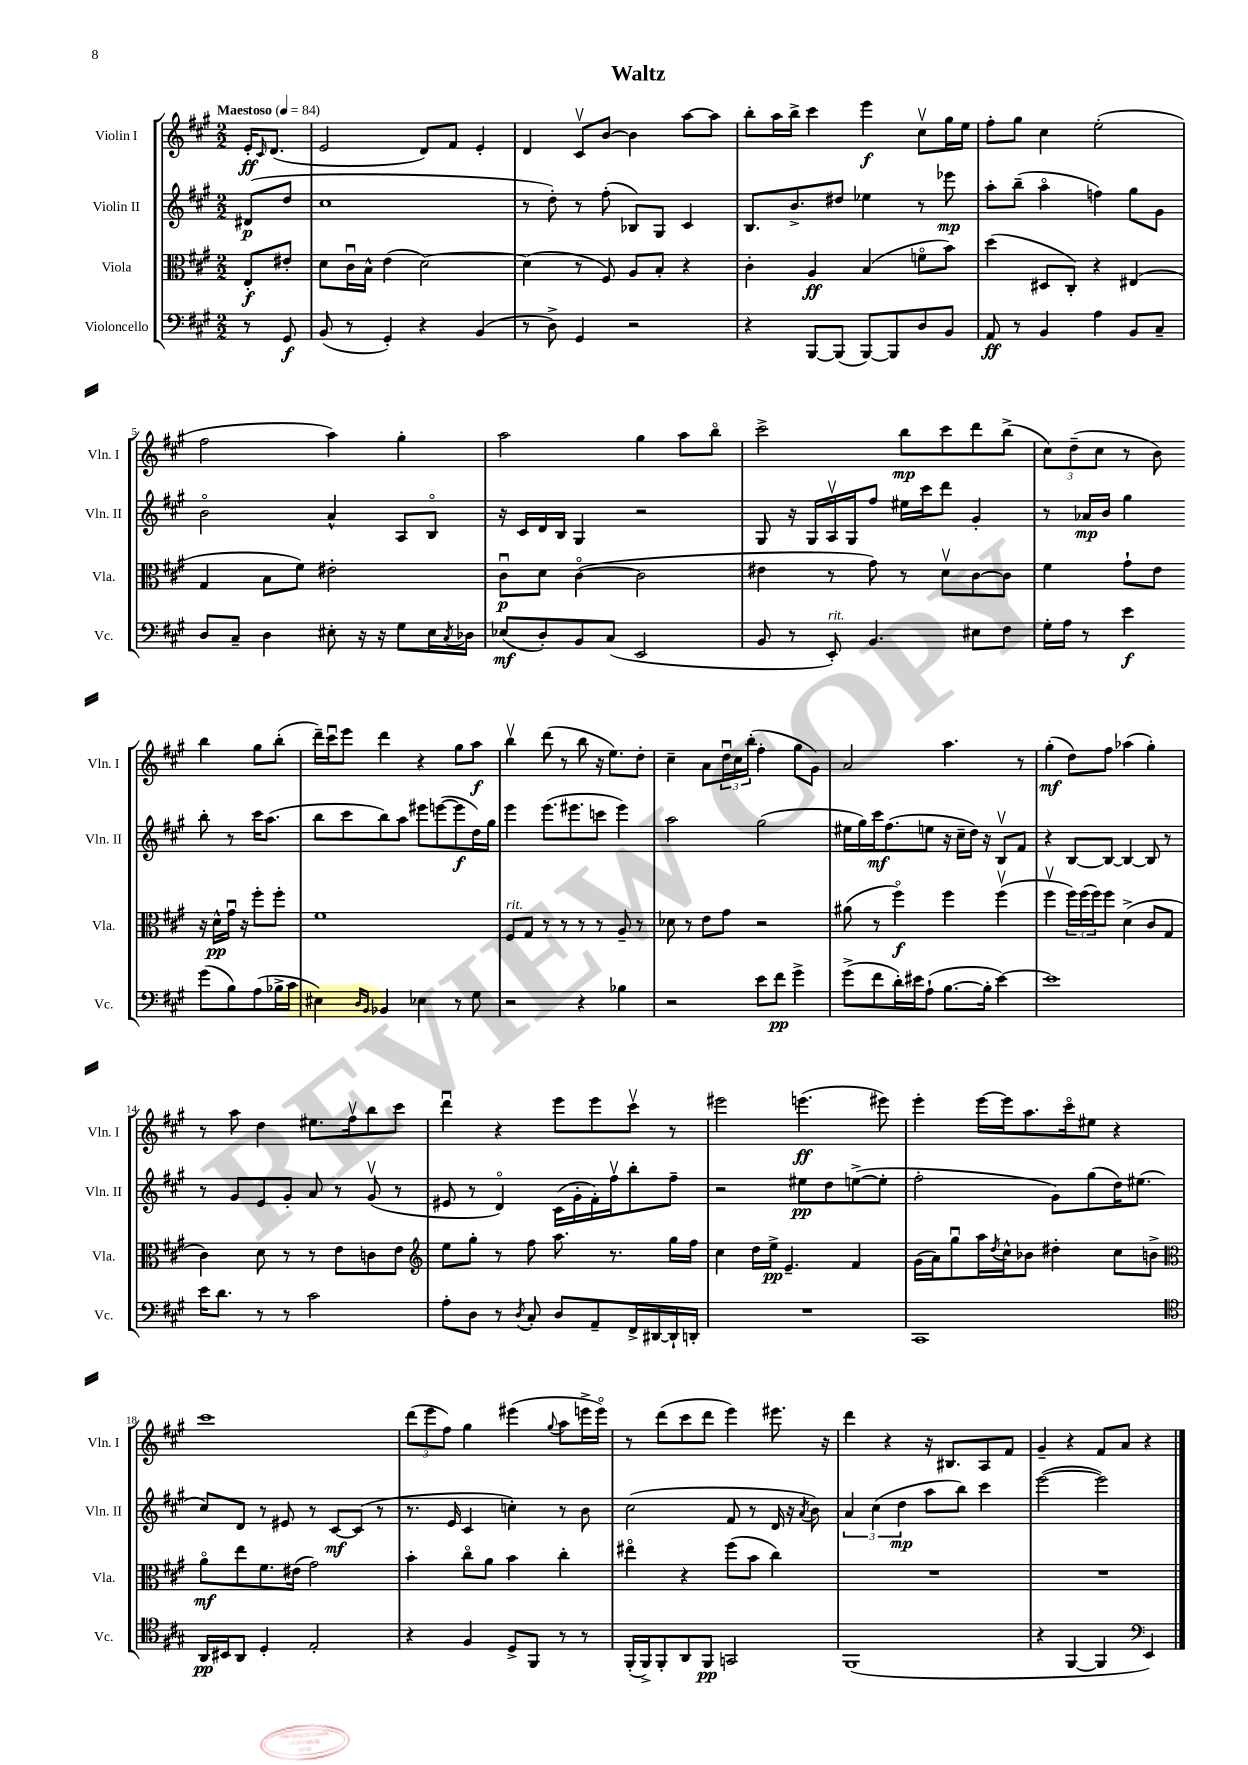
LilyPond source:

\header { title = "Waltz" }
<<
\new StaffGroup <<
\new Staff = "s0" \with { instrumentName = "Violin I" shortInstrumentName = "Vln. I" } {
    \clef treble \key a \major \numericTimeSignature \time 2/2 \partial 4 \tempo "Maestoso" 4 = 84
    e'16-.\ff \grace { cis'16 } d'8.( |
    e'2 d'8) fis'8 e'4-. |
    d'4 cis'8\upbow b'8~ b'4 a''8~ a''8 |
    b''8-. a''16 b''16-> cis'''4 e'''4\f cis''8\upbow gis''16 e''16 |
    fis''8-. gis''8 cis''4 e''2-.( |
    fis''2 a''4) gis''4-. |
    a''2 gis''4 a''8 b''8\flageolet |
    cis'''2-> b''8\mp cis'''8 d'''8 b''8->( |
    \tuplet 3/2 { cis''8) d''8--( cis''8 } r8 b'8) b''4 gis''8 b''8-.( |
    d'''16--) cis'''16\downbow e'''8 d'''4 r4 gis''8 a''8\f |
    b''4\upbow d'''8( r8 b''8 r16 e''8.) d''8-. |
    cis''4-- a'8 \tuplet 3/2 { d''16\downbow cis''16 b''16-.( } fis''4-. gis''8 gis'8) |
    a'2 a''4. r8 |
    gis''4-.\mf( d''8) fis''8 aes''4( gis''4-.) |
    r8 a''8 d''4 eis''8. fis''16\upbow b''8 cis'''8 |
    d'''4\downbow r4 e'''8 e'''8 cis'''8\upbow r8 |
    eis'''2 e'''4.\ff( eis'''8) |
    e'''4-. e'''16~ e'''16 a''8. cis'''16\flageolet eis''8 r4 |
    cis'''1 |
    \tuplet 3/2 { d'''8( e'''8 fis''8) } gis''4 eis'''4( \appoggiatura { gis''8 } a''8 e'''16-> e'''16\flageolet) |
    r8 d'''8( cis'''8 d'''8 e'''4) eis'''8. r16 |
    d'''4 r4 r16 bis8. a8 fis'8 |
    gis'4-- r4 fis'8 a'8 r4 \bar "|." |
}
\new Staff = "s1" \with { instrumentName = "Violin II" shortInstrumentName = "Vln. II" } {
    \clef treble \key a \major \numericTimeSignature \time 2/2 \partial 4
    dis'8\p( d''8 |
    cis''1 |
    r8 d''8-.) r8 fis''8-.( bes8) gis8 cis'4 |
    b8. b'8.-> dis''8 ees''4 r8 ees'''8\mp |
    a''8-. b''8--( a''4\flageolet f''4) gis''8 gis'8 |
    b'2\flageolet a'4-^ a8 b8\flageolet |
    r16 cis'16 d'16 b16 gis4 r2 |
    gis8 r16 gis16 a16\upbow gis16 fis''8 eis''16 cis'''16 d'''8 gis'4-. |
    r8 aes'16\mp b'16 gis''4 b''8-. r8 cis'''16 a''8.( |
    b''8 cis'''8 b''8) a''8 eis'''8 e'''8~( e'''8\f d''16) gis''16 |
    e'''4 e'''8.( eis'''8. c'''8 eis'''4) |
    a''2 gis''2( |
    eis''16 gis''16) cis'''16\mf fis''8.( e''8 r16 cis''16-- d''16) r16 b8\upbow fis'8 |
    r4 b8~ b8~ b4~ b8 r8 |
    r8 gis'8 e'8 gis'8-. a'8 r8 gis'8\upbow( r8 |
    eis'8 r8 d'4\flageolet) cis'16( gis'16-. fis'16-.) fis''16\upbow b''8-. fis''8-- |
    r2 eis''8\pp d''8 e''8~->( e''8-. |
    fis''2-. gis'8) gis''8( d''16) eis''8.( |
    cis''8) d'8 r8 eis'8 r8 cis'8~\mf cis'8( r8 |
    r8. e'16 cis'4 c''4-.) r8 b'8 |
    cis''2( fis'8 r8 d'16 r16 \acciaccatura { a'8 } b'8) |
    \tuplet 3/2 { a'4 cis''4( d''4\mp } a''8 b''8) cis'''4 |
    e'''2~( e'''2) \bar "|." |
}
\new Staff = "s2" \with { instrumentName = "Viola" shortInstrumentName = "Vla." } {
    \clef alto \key a \major \numericTimeSignature \time 2/2 \partial 4
    e8-.\f eis'8-. |
    d'8 cis'16\downbow b16-^ e'4( d'2~) |
    d'4( r8 fis8) a8 b8-. r4 |
    cis'4-. a4\ff b4( f'8\flageolet b'8) |
    d''4( dis8 cis8-.) r4 eis4( |
    gis4 b8 fis'8) eis'2-. |
    cis'8\downbow\p d'8 cis'4~\flageolet( cis'2 |
    eis'4 r8 gis'8) r8 d'8\upbow cis'8~ cis'8 |
    fis'4 gis'8-! e'8 r16 d'16-^\pp gis'16\downbow r16 fis''8-. fis''8-. |
    fis'1 |
    fis8^\markup { \italic "rit." } gis8 r8 r8 r8 r8 a8-- r8 |
    des'8 r8 e'8 gis'8 r2 |
    ais'8( r8 fis''4\flageolet\f) fis''4 fis''4\upbow( |
    fis''4\upbow \tuplet 3/2 { fis''16) fis''16( fis''16) } fis''8 d'4->( cis'8 gis8 |
    cis'4) d'8 r8 r8 e'8 c'8 e'8 |
    \clef treble e''8 gis''8-. r8 fis''8 a''8. r8. gis''16 fis''16 |
    cis''4 d''16 e''16->\pp e'4.-- fis'4 |
    gis'16( a'16) gis''8\downbow a''16 \acciaccatura { d''8 } cis''16-^ bes'8 dis''4-. cis''8 b'8-> |
    \clef alto a'8\flageolet\mf e''8 fis'8. eis'16( gis'2) |
    b'4-. cis''8\flageolet a'8 b'4 cis''4-. |
    eis''4\flageolet r4 fis''8( b'8 cis''4) |
    R1 |
    R1 \bar "|." |
}
\new Staff = "s3" \with { instrumentName = "Violoncello" shortInstrumentName = "Vc." } {
    \clef bass \key a \major \numericTimeSignature \time 2/2 \partial 4
    r8 gis,8\f |
    b,8( r8 gis,4-.) r4 b,4( |
    r8 d8->) gis,4 r2 |
    r4 b,,8~ b,,8( b,,8~) b,,8 d8 b,8 |
    a,8\ff r8 b,4 a4 b,8 cis8-- |
    d8 cis8-- d4 eis8-. r16 r16 gis8 eis16 \acciaccatura { cis8 } des16 |
    ees8\mf( d8-.) b,8 cis8( e,2 |
    b,8 r8 e,8-.^\markup { \italic "rit." }) b,4. eis8 fis8 |
    gis16-. a16 r8 e'4\f gis'8( b8) a8( bes16-> cis'16 |
    eis4) \grace { d16 b,16 } bes,4 ees4 r8 gis8 |
    r2 r4 bes4 |
    r2 e'8 fis'8\pp gis'4-> |
    gis'8->( fis'8 d'16-.) eis'16 a8-!( b8.~ b16-. eis'4~) |
    eis'1 |
    e'16 d'8. r8 r8 cis'2 |
    a8-. d8 r8 \acciaccatura { d8 } cis8-. d8 a,8-- fis,16-> dis,16~ dis,16-! d,16-. |
    R1 |
    cis,1 |
    \clef tenor a,16\pp bis,16 a,8 d4-. e2-. |
    r4 fis4 d8-> fis,8 r8 r8 |
    fis,16-.( fis,16->) fis,8-. a,8 fis,8\pp g,2 |
    fis,1( |
    r4 fis,4~ fis,4 \clef bass e,4) \bar "|." |
}
>>
>>
